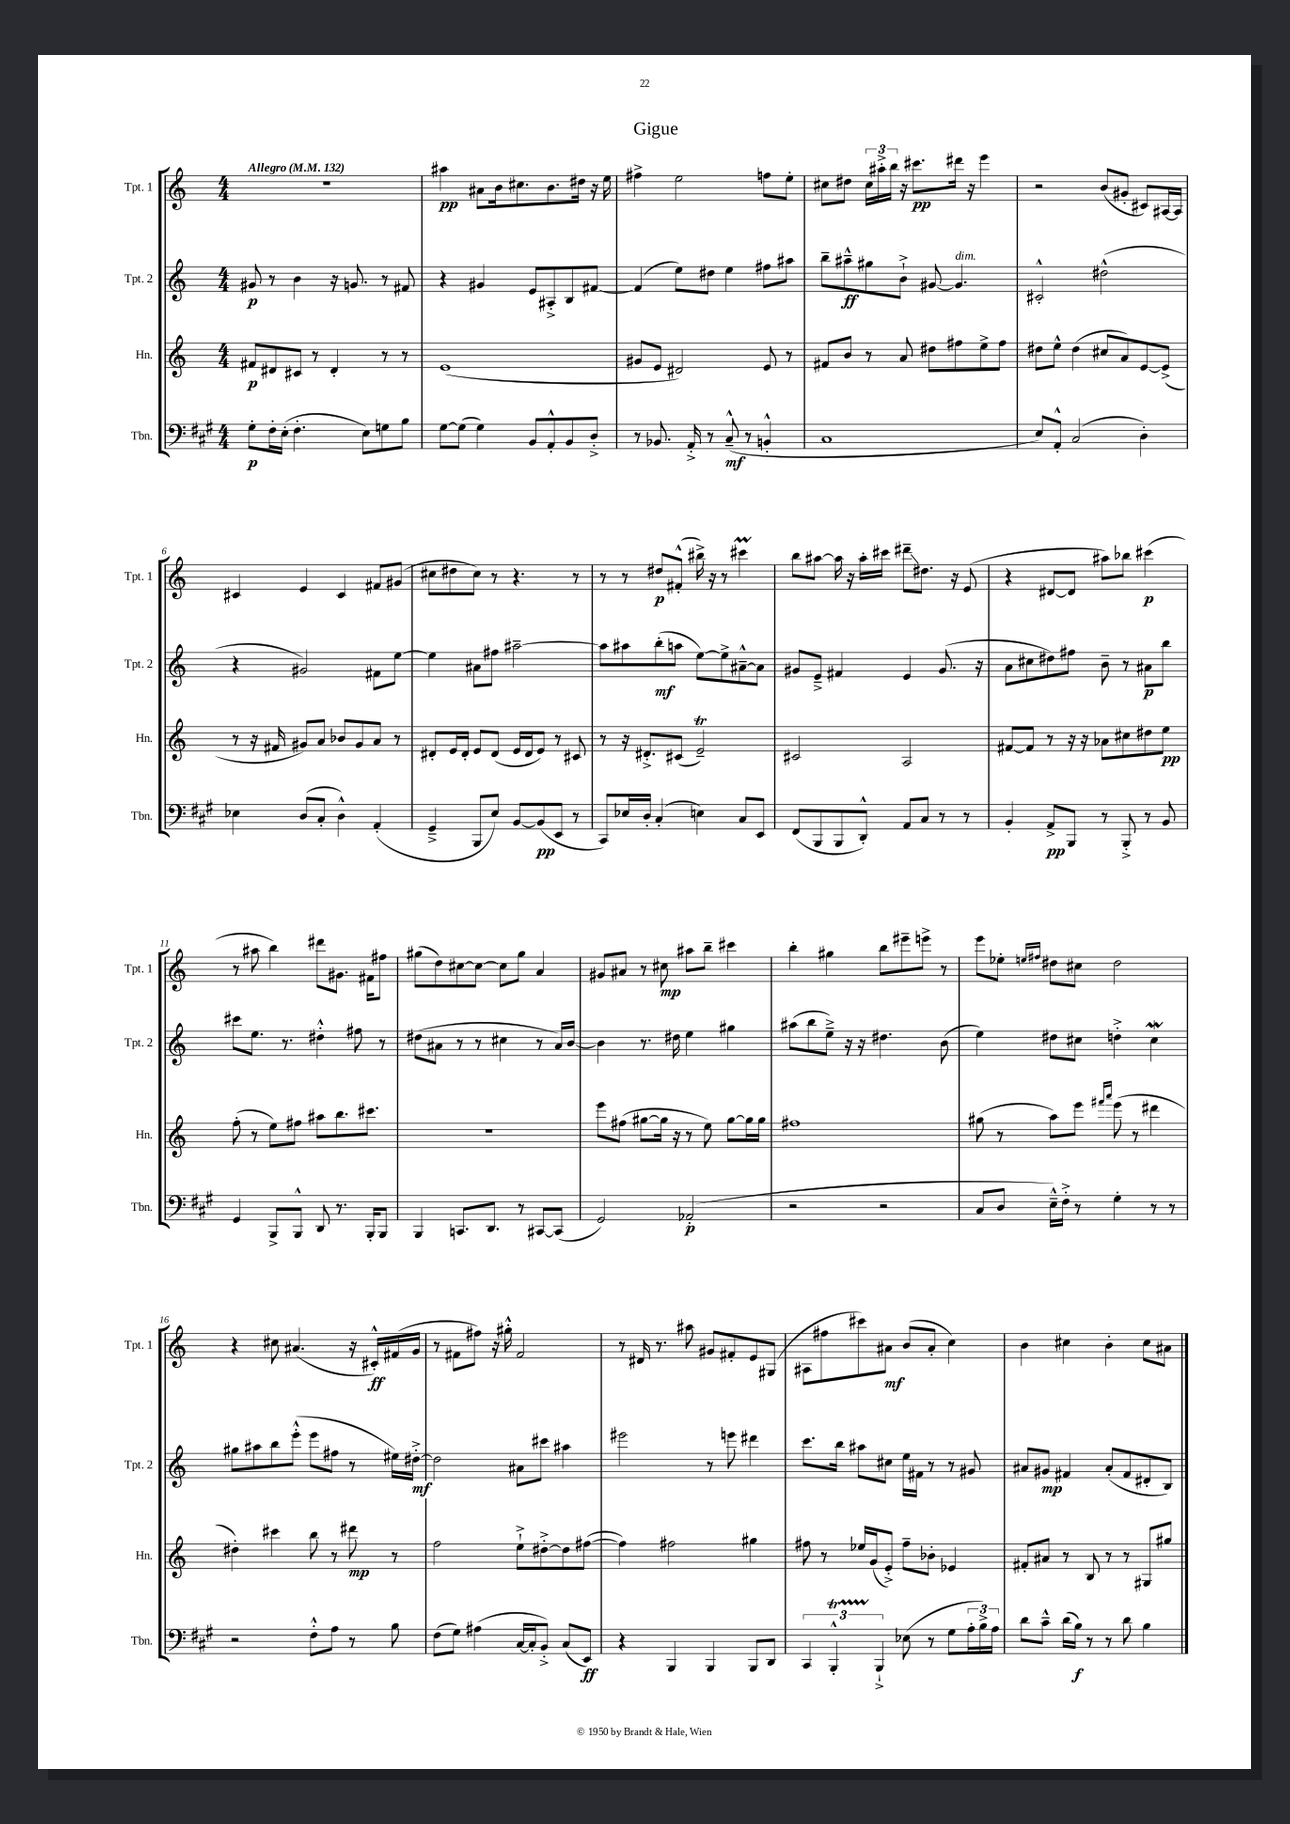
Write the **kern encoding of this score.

**kern	**kern	**kern	**kern
*staff4	*staff3	*staff2	*staff1
*clefF4	*clefG2	*clefG2	*clefG2
*k[f#c#g#]	*k[]	*k[]	*k[]
*M4/4	*M4/4	*M4/4	*M4/4
*MM132	*MM132	*MM132	*MM132
8G#'	8f#	8g#	1r
16F#'	8d#	8r	.
(16E'	.	.	.
4.F#'	8c#	4b	.
.	8r	.	.
.	4d#'	16r	.
.	.	8.g	.
8E)	.	.	.
8G	8r	8r	.
8B	8r	8f#	.
=	=	=	=
[8G#	(1e	4r	4aa#
(8G#]	.	.	.
4G#)	.	4g#	8a#
.	.	.	16b
.	.	.	8.cc#
8BB	.	8e	.
8AA'^^	.	8A#'^	8.b
8BB	.	8B	.
.	.	.	16dd#
8D'^	.	[8f#	16r
.	.	.	16ee
=	=	=	=
8r	8g#	(4f#]	4ff#^
8.BB-	8e	.	.
.	2d#)	8ee)	2ee
16AA'^	.	.	.
8r	.	8dd#	.
(8C#~^^	.	4ee	.
8r	.	.	.
4BB'^^	8e	8ff#	8ff
.	8r	8aa#	8ee'
=	=	=	=
1C#	8f#	8bb~	8cc#
.	8b	8aa#~^^	8dd#
.	8r	8gg#	24cc#
.	.	.	24aa#'^
.	.	.	24bb
.	8a	8b`^	16r
.	.	.	8.ccc#
.	8dd#	[8g#	.
.	8ff#	4.g#]	16ddd#
.	.	.	16r
.	8ee^	.	4eee
.	8ff#	.	.
=	=	=	=
8E)	8dd#	2c#'^^	2r
8AA'^^	8ee^^	.	.
(2C#	(4dd#	.	.
.	8cc#	(2dd#^^	(8b
.	8a)	.	8g#'
4D')	[8e	.	8c#)
.	(8e^]	.	[16A#
.	.	.	16A#]
=	=	=	=
4E-	8r	4r	4c#
.	16r	.	.
.	16f#	.	.
(8D	8g#)	2g#)	4e
8C#'	8a	.	.
4D^^)	8b-	.	4c#
.	8g#	.	.
(4AA'	8a	8f#	8f#
.	8r	[8ee	(8g#
=	=	=	=
4GG#~^	8d#'	4ee]	8cc#
.	16e	.	8dd#
.	16d#'	.	.
8BBB	8e	8a#	8cc#)
8E)	(8d#	8ff#	8r
[8BB	16e	[2aa#~	4.r
.	16d#	.	.
(8BB]	8e)	.	.
8EE	8r	.	.
8r	8c#	.	8r
=	=	=	=
8CC#)	8r	8aa#]	8r
16E-	16r	8aa#	8r
16D'	8.d#'^	.	.
(4C#'	.	(8bb'	8dd#
.	(8c#	8aa	(8f#'^^
4E)	2e~)	[8ee)	16bb#^)
.	.	.	16r
.	.	8ee^]	8r
8C#	.	[8a#~^^	4ccc#
8EE	.	8a#]	.
=	=	=	=
(8FF#	2c#	8g#	8bb
8BBB	.	8e~^	[8aa#
8BBB	.	4f#	16aa#]
.	.	.	16r
8DD'^^)	.	.	16aa#'
.	.	.	16ccc#
8AA	2A	4e	8ddd#~
8C#	.	.	8.dd#
8r	.	(8.g#	.
.	.	.	16r
8r	.	.	(8e
.	.	16r	.
=	=	=	=
4BB'	[8f#	8a	4r
.	8f#]	8cc#	.
8AA^	8r	8dd#)	[8d#
8BBB	16r	8ff#	8d#]
.	16r	.	.
8r	8a-	8b~	8aa#)
8BBB'^	8cc#	8r	8bb-
8r	8dd#	8a#	(4ccc#
8BB	8ee	8bb	.
=	=	=	=
4GG#	(8ff'	8ccc#	8r
.	8r	8.ee	8aa#
8BBB^	8ee)	.	4bb)
.	.	8.r	.
8BBB^^	8ff#	.	.
8DD	8aa#	4dd#'^^	8ddd#
8.r	8.bb	.	8.g#
.	.	8ff#	.
16BBB'	8.ccc#	.	16f#
8BBB	.	8r	8ff#
=	=	=	=
4BBB	1r	(8dd#	(8gg#
.	.	8a#	8dd)
8.CC	.	8r	[8cc#
.	.	8r	8cc#_
8.DD	.	.	.
.	.	4cc#	8cc#]
8r	.	.	8gg#
[8CC#	.	8r	4a
(8CC#]	.	16a#)	.
.	.	[16b	.
=	=	=	=
2GG#)	8eee	4b]	8g#
.	(8ff#	.	8a#
.	[8gg#	8.r	8r
.	16gg#]	.	8cc#
.	16r	16dd#	.
(2AA-'	8r	4ee	8aa#
.	8ee)	.	8bb~
.	[8gg#	4gg#	4ccc#
.	16gg#]	.	.
.	16gg#	.	.
=	=	=	=
2r	1ff#	(8aa#	4bb'
.	.	8bb	.
.	.	8ee~^)	4gg#
.	.	16r	.
.	.	16r	.
2r	.	4.dd#	8bb
.	.	.	8eee#~
.	.	.	8eee^
.	.	(8b	8r
=	=	=	=
8C#	(8gg#	4ee)	8eee
8D	8r	.	8ee-'
.	.	.	16qqee
.	.	.	16qqff#
16E~^^)	8aa)	8dd#	8dd#
16F#'^	.	.	.
8r	8eee	8cc#	8cc#
.	16qqfff#	.	.
.	16qqaaa	.	.
4G#'	(8eee	4dd'^	2dd#
.	8r	.	.
8r	4ddd#	4cc#	.
8r	.	.	.
=	=	=	=
2r	4dd#')	8gg#	4r
.	.	8aa#	.
.	4ccc#	8bb	8cc#
.	.	(8eee'^^	(4.a#
8F#'^^	8bb	8eee	.
8A	8r	8ff#	.
8r	8ddd#	8r	16r
.	.	.	16c#'^^)
8B	8r	16ee#)	(16f#
.	.	[16dd#'^	16g
=	=	=	=
(8F#	2ff	2dd#]	8r
8G#)	.	.	8f#
(4A#	.	.	8ff#)
.	.	.	16r
.	.	.	16gg#'^^
[16C#	8ee`^	8a#	2f#
16C#']	.	.	.
8BB'^)	[8dd#'^	8ccc#	.
(8C#	8dd#]	4aa#	.
8EE)	([8ff#	.	.
=	=	=	=
4r	4ff#])	2eee#	8r
.	.	.	16d#
.	.	.	8.r
4BBB	2ff#	.	.
.	.	.	8aa#
4BBB	.	8r	8g#
.	.	8eee	8f#'
8BBB	4gg#	4ddd#	8e
8DD	.	.	(8G#
=	=	=	=
6CC#	8ff#	8.ccc	8A#
.	8r	.	8ff#
6BBB'^^	.	.	.
.	.	16bb	.
.	16ee-	8aa#	8ccc#)
.	(16g	.	.
6BBB`^	.	.	.
.	8e'^)	8cc#	8a#
(8E-	8ff#~	16ee	(8b
.	.	16f#	.
8r	8b-'	8r	8a#'
8G#	4e-	8r	4cc)
24A'	.	8g#	.
24B^)	.	.	.
24A	.	.	.
=	=	=	=
8d	8f#'	8a#	4b
8c#~^^	8a#	8g#	.
(16d	8r	4f#	4cc#
16B)	.	.	.
8r	8B	.	.
8r	8r	(8a#'	4b'
8d	8r	8f#	.
4B	8G#	8d#'	8cc#
.	8gg#	8B)	8a#
==	==	==	==
*-	*-	*-	*-
